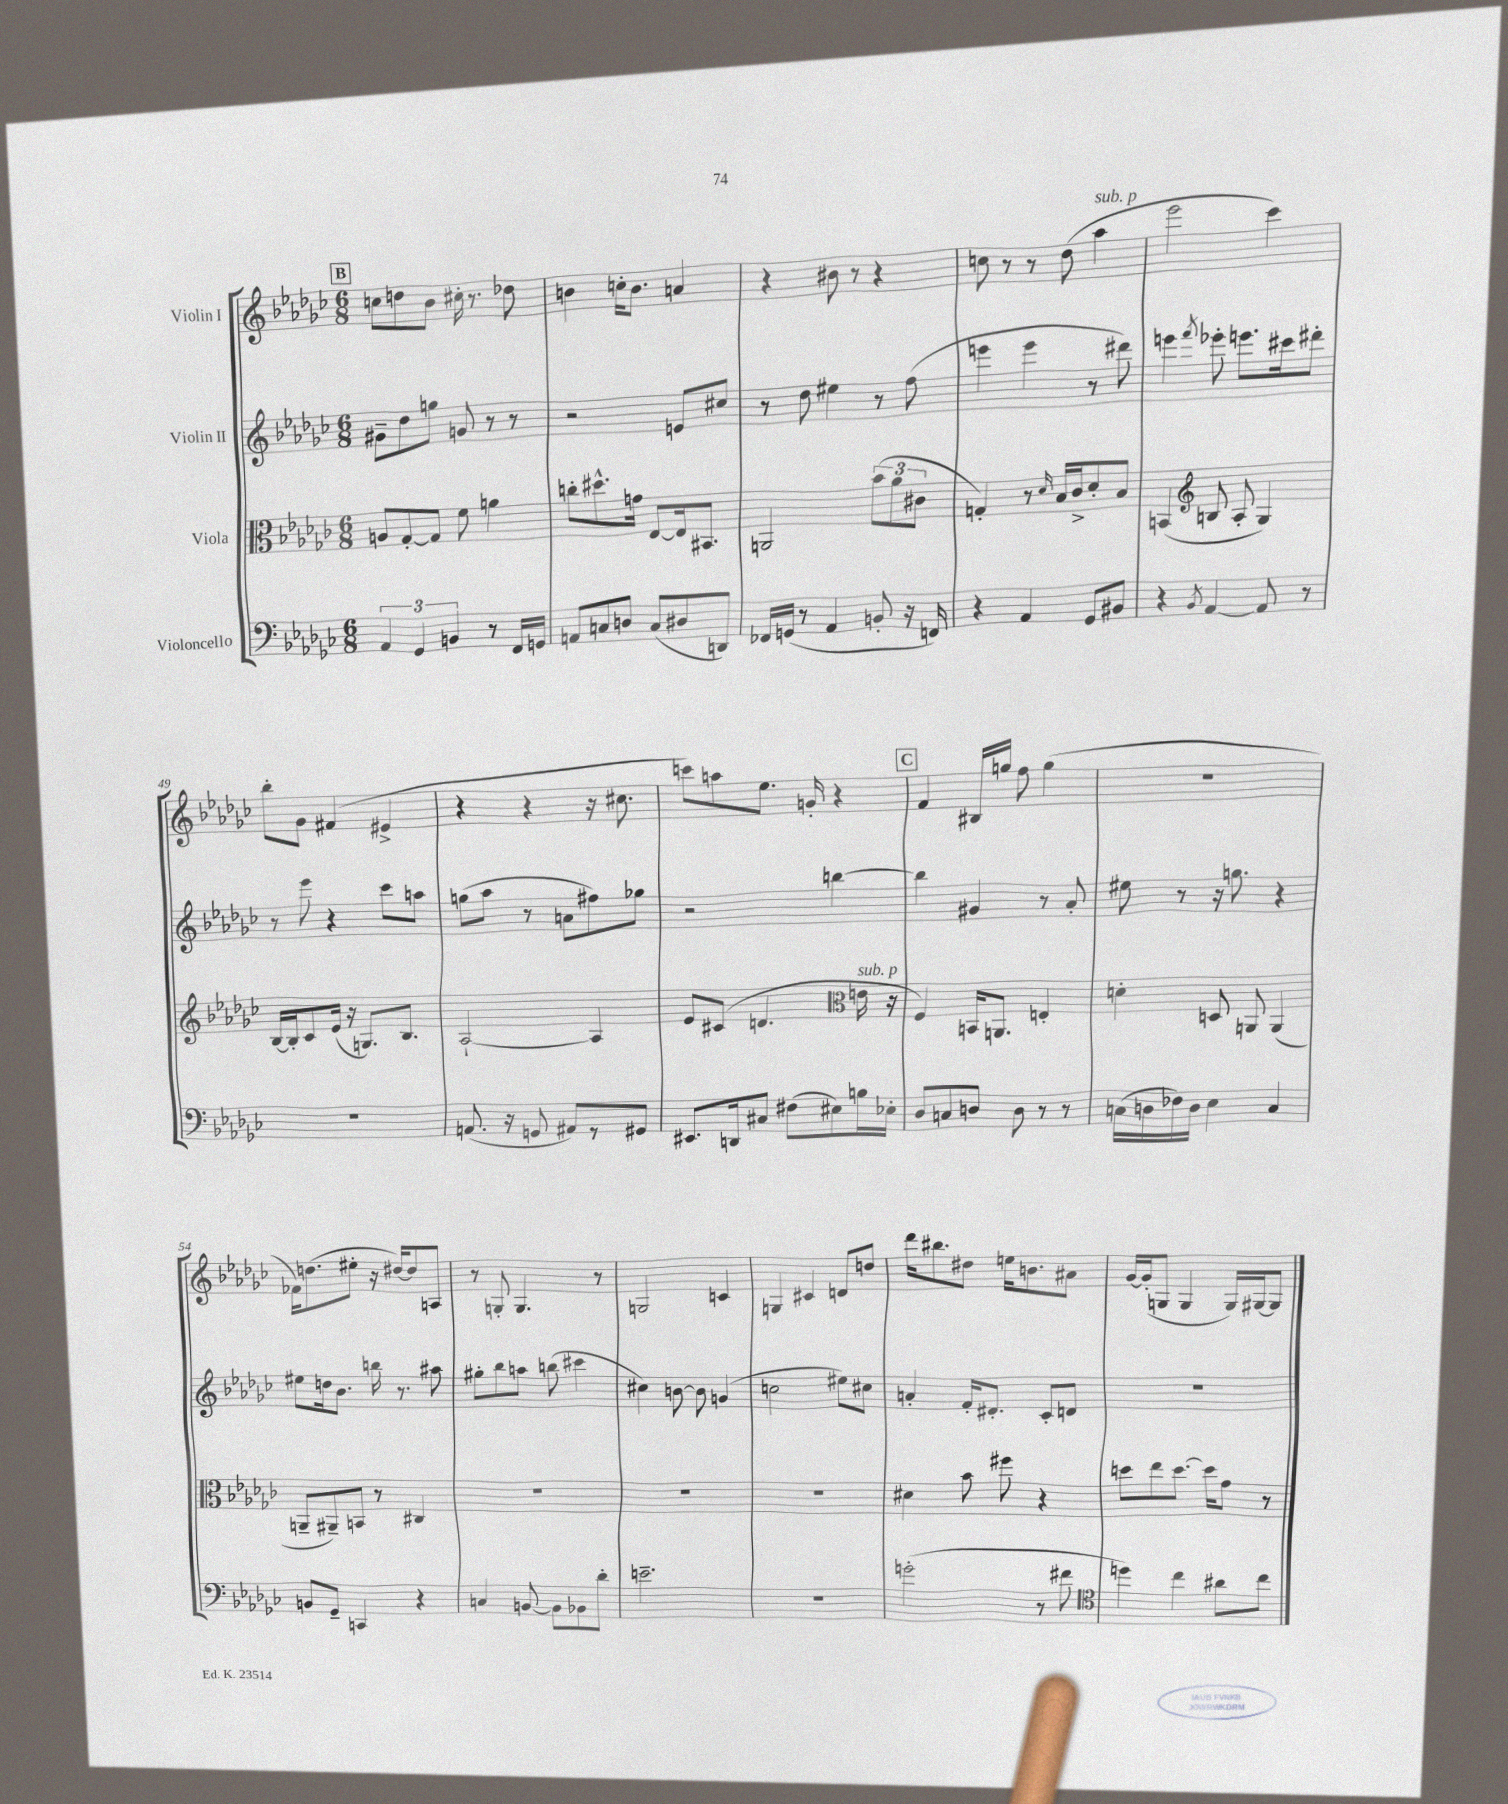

**kern	**kern	**kern	**kern
*staff4	*staff3	*staff2	*staff1
*clefF4	*clefC3	*clefG2	*clefG2
*k[b-e-a-d-g-c-]	*k[b-e-a-d-g-c-]	*k[b-e-a-d-g-c-]	*k[b-e-a-d-g-c-]
*M6/8	*M6/8	*M6/8	*M6/8
6AA-	8A	8g#~	8cc
.	[8G-'	8dd-	8dd
6GG-	.	.	.
.	8G-]	8gg	8b-
6BB	.	.	.
.	8f	8g	16cc#'
.	.	.	8.r
8r	4a	8r	.
16FF	.	8r	8dd-
16GG	.	.	.
=	=	=	=
8AA	8cc'	2r	4b
8C	8.dd#^^	.	.
8D	.	.	16cc'
.	16g	.	8.b
(8C	[8E-	.	.
8D#	16E-]	8e	4a
.	8.BB#	.	.
8DD)	.	8cc#	.
=	=	=	=
16FF-	2AA	8r	4r
(16GG	.	.	.
8r	.	8dd-	.
4AA-	.	4ee#	8b#
.	.	.	8r
8BB'	(12b-	8r	4r
.	12a-	.	.
16r	.	(8ff	.
.	12c#	.	.
16FF)	.	.	.
=	=	=	=
4r	4G')	4eee	8cc
.	.	.	8r
4AA-	8r	4eee	8r
.	16qqd-	.	.
.	16B-	.	(8dd-
.	16c-^	.	.
8GG-	8d-'	8r	4aa-
8BB#	8B-	8ddd#)	.
=	=	=	=
4r	(4BB	4eee	2eee-
*	*clefG2	*	*
8qBB-	.	8qfff	.
[4AA-	8B	8eee-'	.
.	8A-'	8.eee	.
8AA-]	4G-)	.	4ccc-)
.	.	16ccc#	.
8r	.	8ddd#'	.
=	=	=	=
2.r	[16B-	8r	8bb-'
.	16B-']	.	.
.	8c-	8eee-	8g-
.	(16e-	4r	(4f#
.	16r	.	.
.	8.G)	.	.
.	.	8ccc-	4e#^
.	8.B-	.	.
.	.	8aa	.
=	=	=	=
(8.AA	[2A-`	(8gg	4r
.	.	8aa-	.
16r	.	.	.
8GG	.	8r	4r
8AA#)	.	8a	.
8r	4A-]	8ff#)	16r
.	.	.	8.cc#
8GG#	.	8gg-	.
=	=	=	=
8.EE#	8e-	2r	8ccc)
.	(8c#	.	8aa
16DD	.	.	.
8C#	4.d	.	8.ee-
(8F#	.	.	.
.	.	.	16g'
8E#)	.	[4bb	4r
*	*clefC3	*	*
16B	16e	.	.
16E-'	16r	.	.
=	=	=	=
8D-	4F)	4bb]	4f
8C	.	.	.
8D	16BB	4g#	16B#
.	8.AA	.	16gg
8D	.	.	8ff
8r	4E'	8r	(4gg
8r	.	8a-'	.
=	=	=	=
(16C	4d'	8ee#	2.r
16D	.	.	.
16F-)	.	8r	.
16D	.	.	.
4E-	8D	16r	.
.	.	8.gg	.
.	8AA	.	.
4C	(4AA	4r	.
=	=	=	=
8BB	8AA~	8ee#	16f-)
.	.	.	(8.dd
8GG-~	8AA#~)	16dd	.
.	.	8.b-	.
4CC	8BB	.	8ee#'
.	8r	16bb	16r
.	.	8.r	[16dd#)
4r	4C#	.	8dd#]
.	.	8aa#	8A
=	=	=	=
4C	2.r	8gg#'	8r
.	.	8bb-	8G'
[8BB	.	8aa	4.G
8BB]	.	(8bb	.
8BB-	.	4ccc#	.
8d-'	.	.	8r
=	=	=	=
2.e~	2.r	4cc#)	2G
.	.	[8b	.
.	.	8b]	.
.	.	(4g	4c
=	=	=	=
2.r	2.r	2cc	4G
.	.	.	4c#
.	.	8ee#)	8d
.	.	8cc#	8dd
=	=	=	=
(2g'	4d#	4a'	16ddd-
.	.	.	8.bb#
.	8b-	16f'	8dd#
.	.	8.d#'	.
.	8ff#	.	16ee
.	.	.	8.b
8r	4r	8c-'	.
8f#	.	8d	8a#
=	=	=	=
*clefC4	*	*	*
4dd)	8dd	2.r	[16g-
.	.	.	(16g-']
.	8ee-	.	8G
4cc-	[8.dd	.	4G
.	16dd]	.	.
8a#	8g-	.	16G)
.	.	.	[16G#
8cc-	8r	.	8G#]
==	==	==	==
*-	*-	*-	*-
